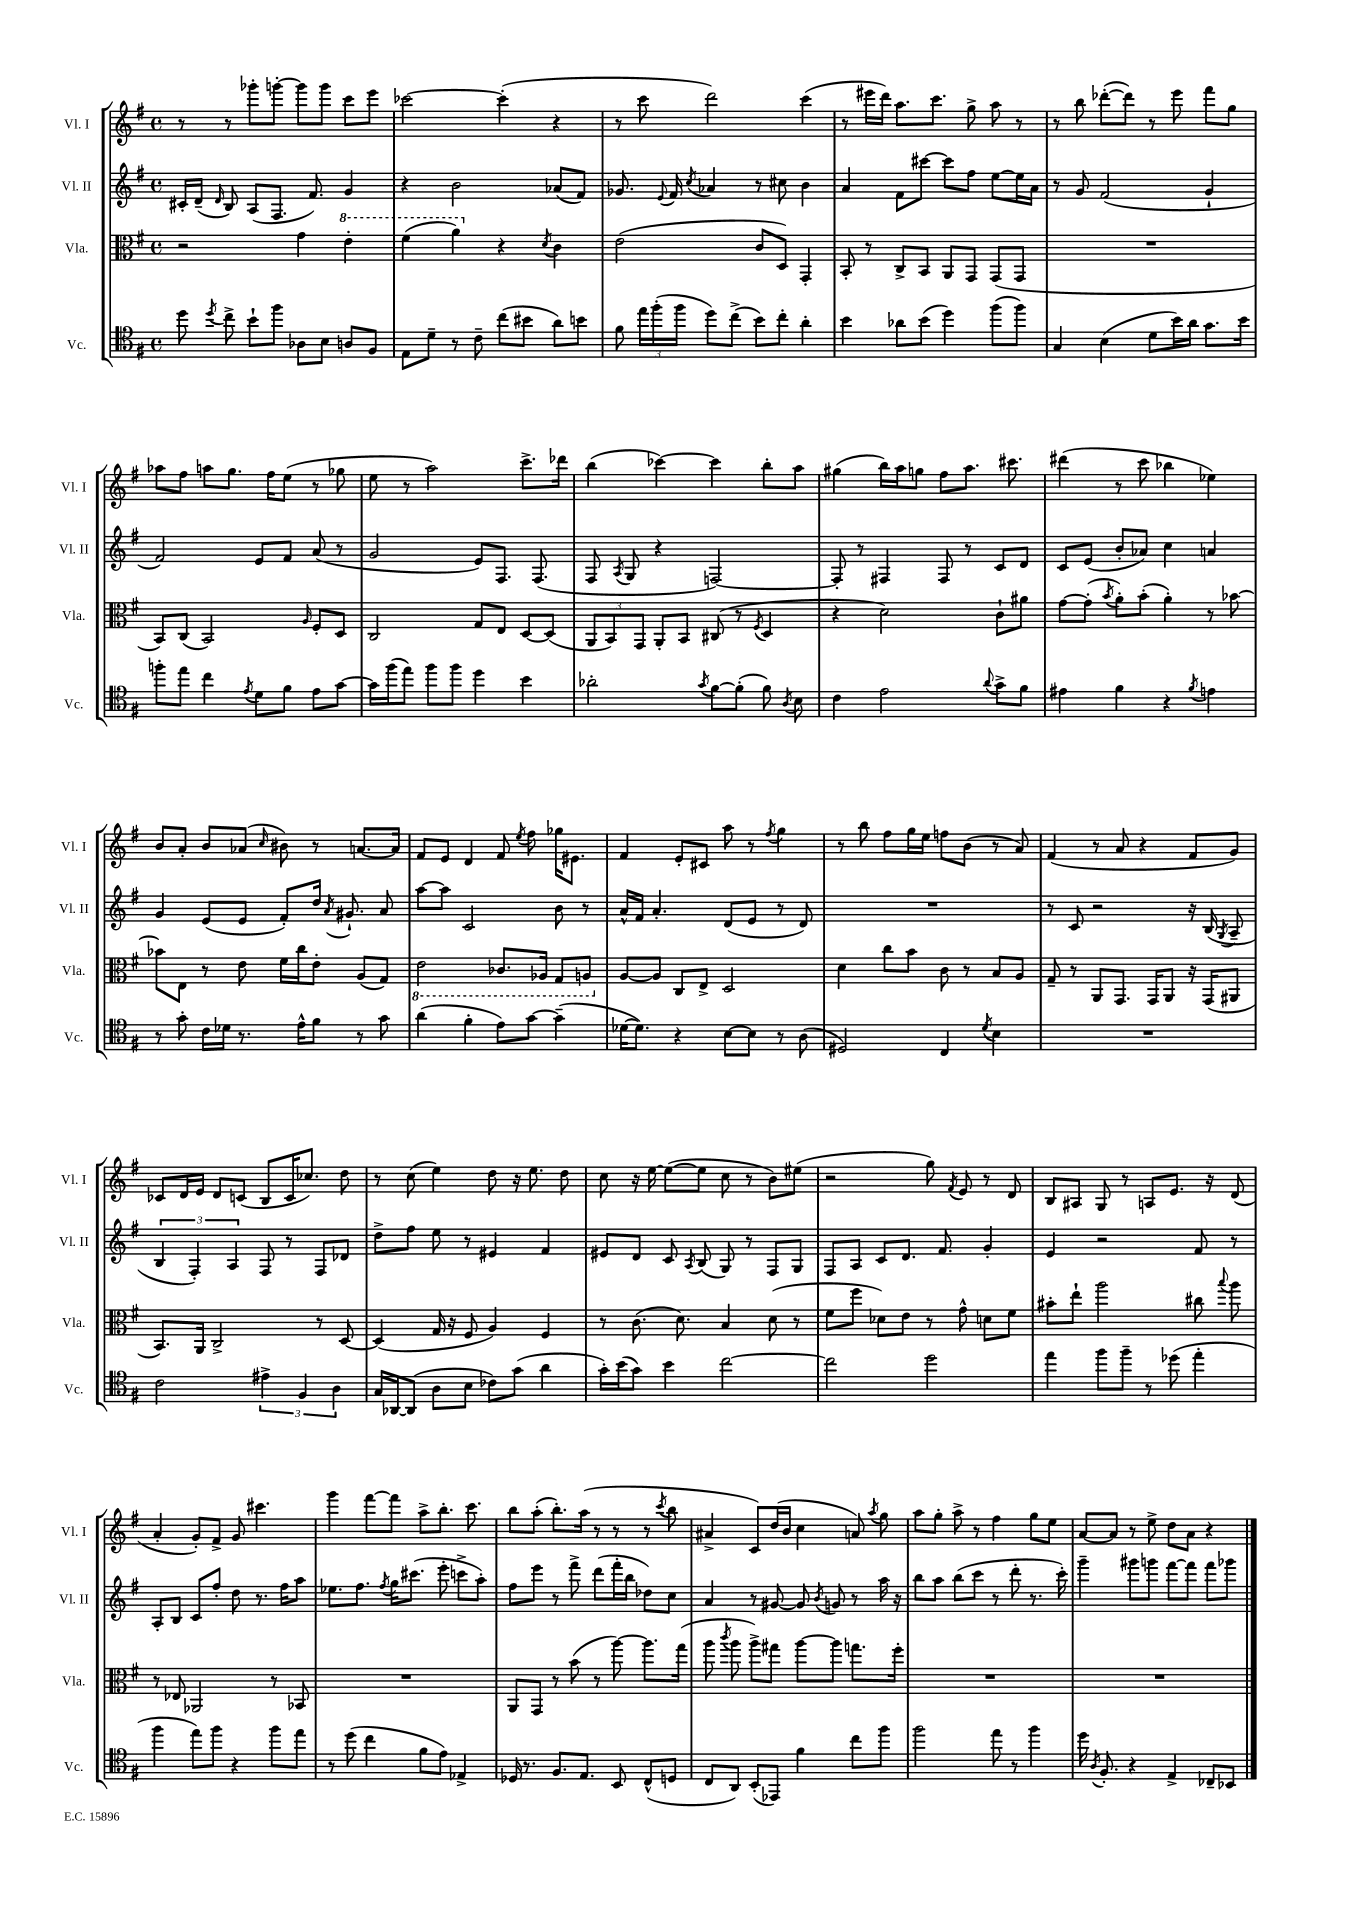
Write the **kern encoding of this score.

**kern	**kern	**kern	**kern
*part4	*part3	*part2	*part1
*staff4	*staff3	*staff2	*staff1
*I"Vc.	*I"Vla.	*I"Vl. II	*I"Vl. I
*I'Vc.	*I'Vla.	*I'Vl. II	*I'Vl. I
*clefC4	*clefC3	*clefG2	*clefG2
*k[f#]	*k[f#]	*k[f#]	*k[f#]
*M4/4	*M4/4	*M4/4	*M4/4
*met(c)	*met(c)	*met(c)	*met(c)
=42	=42	=42	=42
8dd\	2r	16c#X'/LL	8r
.	.	(16d~/JJ	.
8qdd/	.	16qqd/	.
8cc^\	.	8B/)	8r
8b`\L	.	(8A/L	8ggg-X'\L
8ff#\J	.	8.F#/J	[8gggn'\J
8A-X\L	4g\	.	8ggg\L]
.	.	8.f#/)	.
8B\J	.	.	8ggg\J
*	*8va	*	*
8An/L	4ee'\	4g/	8ccc\L
8F#/J	.	.	8eee\J
=43	=43	=43	=43
8E\L	(4ff#\	4r	[2ccc-X\
8d~\J	.	.	.
8r	4aa\)	2b\	.
8c~\	.	.	.
*	*X8va	*	*
(8cc\L	4r	.	(4ccc-'\]
8b#X\J	.	.	.
.	8qd/	.	.
8a\L)	4c\	(8a-X/L	4r
8bn\J	.	8f#/J)	.
=44	=44	=44	=44
8f#\	(2e\	8.g-X/	8r
24ee\LL	.	.	8ccc\
(24ff#'\	.	.	.
.	.	8qqe/	.
.	.	16f#/	.
24ff#\JJ	.	.	.
.	.	8qcc/	.
8dd\L)	.	4a-X/	2ddd\)
(8cc^\J	.	.	.
8b\L)	8c/L	8r	.
8cc'\J	8D/J)	8cc#X\	.
4a'\	4GG'/	4b\	(4ccc\
=45	=45	=45	=45
4b\	8BB'/	4a/	8r
.	8r	.	16eee#X\LL
.	.	.	16ddd\JJ)
8a-X\L	8C^/L	8f#\L	8.aa\L
(8b\J	8BB/J	[8ccc#X\J	.
.	.	.	8.ccc\J
4dd\)	8AA/L	8ccc#\L]	.
.	8GG/J	8ff#\J	8gg^\
(8ff#\L	(8GG/L	[8ee\L	8aa\
8ff#\J)	8GG/J	16ee\L]	8r
.	.	16a\JJ	.
=46	=46	=46	=46
4G/	1r	8r	8r
.	.	8g/	8bb\
(4B\	.	(2f#/	([8ddd-X'\L
.	.	.	8ddd-\J])
8d\L	.	.	8r
16b\L)	.	.	8eee\
16a\JJ	.	.	.
8.g\L	.	4g`/	8fff#\L
.	.	.	8gg\J
16b\Jk	.	.	.
!!LO:LB:g=z
=47	=47	=47	=47
8ffn'\L	8BB/L)	2f#/)	8aa-X\L
8ee\J	(8C/J	.	8ff#\J
4cc\	2BB/)	.	8aan\L
.	.	.	8.gg\J
8qe/	.	.	.
8d\L	.	8e/L	.
.	.	.	16ff#\KL
8f#\J	.	8f#/J	(8ee\J
.	16qqA/	.	.
8e\L	8F#'/L	(8a/	8r
[8g\J	8D/J	8r	8gg-X\
=48	=48	=48	=48
16g\LL]	2C/	2g/	8ee\
(16ff#\J	.	.	.
8ee\J)	.	.	8r
8ff#\L	.	.	2aa\)
8ff#\J	.	.	.
4dd\	8G/L	8e/L)	.
.	8E/J	8.F#/J	.
4b\	[8D/L	.	8.ccc^\L
.	.	(8.F#/	.
.	(8D/J]	.	.
.	.	.	16ddd-X\Jk
=49	=49	=49	=49
2a-X'\	12AA/L	8F#/	(4bb\
.	12BB/)	.	.
.	.	8qA/	.
.	.	8G/	.
.	12GG/J	.	.
.	8AA'/L	4r	[4ccc-X\)
.	8BB/J	.	.
8qg/	.	.	.
[8f#\L	(8C#X/	[2Fn/)	4ccc-\]
(8f#'\J]	8r	.	.
.	8qF#/	.	.
8f#\)	4D/	.	8bb'\L
8qA/	.	.	.
8B\	.	.	8aa\J
=50	=50	=50	=50
4c\	4r	8F'/]	(4gg#X\
.	.	8r	.
2e\	2d\)	4F#X/	16bb\LL)
.	.	.	16aa\J
.	.	.	8ggn\J
.	.	8F#/	8ff#\L
.	.	8r	8.aa\J
8qqa/	.	.	.
8g^\L	8c`\L	8c/L	.
.	.	.	8.ccc#X\
8f#\J	8a#X\J	8d/J	.
=51	=51	=51	=51
4e#X\	[8g\L	8c/L	(4ddd#X\
.	(8g'\J]	(8e/J	.
.	8qb/	.	.
4f#\	8a'\L)	8b'/L	8r
.	(8b'\J	8a-X/J)	8ccc\
4r	4a'\)	4cc\	4bb-X\
8qf#/	.	.	.
4en\	8r	4an/	4ee-X\)
.	[8b-X\	.	.
!!LO:LB:g=z
=52	=52	=52	=52
8r	8b-X\L]	4g/	8b/L
8g'\	8E\J	.	8a'/J
16c\LL	8r	(8e/L	8b/L
16d-X\JJ	.	.	.
8.r	8e\	8e/J	(8a-X/J
.	.	.	16qqcc/
.	16f#\LL	8f#'/L)	8b#X\)
16e^^\KL	16cc\J	.	.
8f#\J	8e'\J	16dd/Jk	8r
.	.	8qa/	.
.	.	8.g#X`/	.
8r	(8A/L	.	[8.an/L
8g\	8G/J)	8a/	.
.	.	.	16a/Jk]
=53	=53	=53	=53
*	*8ba	*	*
(4a\	2E\	[8aa\L	8f#/L
.	.	8aa\J]	8e/J
4f#'\	.	2c/	4d/
8e\L)	8.C-X/L	.	8f#/
.	.	.	8qee/
[8g\J	.	.	8ff#\
.	16AA-X/Jk	.	.
(4g~\]	8GG/L	8b\	16gg-X\KL
.	.	.	8.e#X\J
.	8AAn/J	8r	.
=54	=54	=54	=54
*	*X8ba	*	*
[16d-X\KL	[8A/L	16a^^/LL	4f#/
8.d-\J])	.	16f#/JJ	.
.	8A/J]	4.a'/	.
4r	8C/L	.	8e'/L
.	8E^/J	.	8c#X/J
[8B\L	2D/	(8d/L	8aa\
8B\J]	.	8e/J	8r
.	.	.	8qff#/
8r	.	8r	4gg\
(8A\	.	8d/)	.
=55	=55	=55	=55
2D#X/)	4d\	1r	8r
.	.	.	8bb\
.	8cc\L	.	8ff#\L
.	8b\J	.	16gg\L
.	.	.	16ee\JJ
4C/	8c\	.	8ffn\L
.	8r	.	(8b\J
8qd/	.	.	.
4B\	8B/L	.	8r
.	8A/J	.	8a/)
=56	=56	=56	=56
1r	8G~/	8r	(4f#/
.	8r	8c/	.
.	8AA/L	2r	8r
.	8.GG/J	.	8a/
.	.	.	4r
.	16GG/KL	.	.
.	8AA/J	.	.
.	16r	16r	8f#/L
.	(16GG/KL	(16B/	.
.	.	8qG/	.
.	8AA#X/J	8A~/	8g/J)
!!LO:LB:g=z
=57	=57	=57	=57
2c\	8.BB/L)	6B/	8c-X/L
.	.	.	16d/L
.	.	6F#'/)	.
.	16AA/Jk	.	16e/JJ
.	2C^/	.	8d/L
.	.	6A/	.
.	.	.	(8cn/J
6e#X^\	.	8F#/	8B/L
.	.	8r	16c/K
6F#/	.	.	.
.	.	.	8.cc-X/J)
.	8r	8F#/L	.
6A\	.	.	.
.	[8D/	8d-X/J	8dd\
=58	=58	=58	=58
16G/LL	(4D/]	8dd^\L	8r
[16AA-X/J	.	.	.
(8AA-/J]	.	8ff#\J	(8cc\
8A\L	16G/	8ee\	4ee\)
.	16r	.	.
8B\J	8F#/	8r	.
8c-X\L)	4A/)	4e#X/	8dd\
(8g\J	.	.	16r
.	.	.	8.ee\
4a\	4F#/	4f#/	.
.	.	.	8dd\
=59	=59	=59	=59
16g'\LL)	8r	8e#X/L	8cc\
(16b\J	.	.	.
8g\J)	(8.c\	8d/J	16r
.	.	.	[16ee\
4b\	.	8c/	(8ee\L_
.	8.d\)	.	.
.	.	8qA/	.
.	.	(8B/	8ee\J]
[2cc\	4B/	8G/)	8cc\
.	.	8r	8r
.	(8d\	8F#/L	8b\L)
.	8r	8G/J	(8ee#X\J
=60	=60	=60	=60
2cc\]	8f#\L	8F#/L	2r
.	8ff#\J	8A/J	.
.	8d-X\L)	8c/L	.
.	8e\J	8.d/J	.
2dd\	8r	.	8gg\)
.	.	8.f#/	.
.	.	.	8qf#/
.	8g^^\	.	8e/
.	8dn\L	4g'/	8r
.	8f#\J	.	8d/
=61	=61	=61	=61
4ee\	8b#X'\L	4e/	8B/L
.	8ee`\J	.	8A#X/J
8ff#\L	2aa\	2r	8G/
8ff#~\J	.	.	8r
8r	.	.	8An/L
(8dd-X\	.	.	8.e/J
4ee'\	8cc#X\	8f#/	.
.	.	.	16r
.	8qqbb/	.	.
.	8aa\	8r	(8d/
!!LO:LB:g=z
=62	=62	=62	=62
4ff#\	8r	8A'/L	4a'/
.	8E-X/	8B/J	.
8ee\L)	2AA-X/	8c/L	8g'/L)
8ff#\J	.	8ff#'/J	8f#^/J
4r	.	8dd\	8g/
.	.	8.r	4.ccc#X\
8ff#\L	8r	.	.
.	.	16ff#\KL	.
8ee\J	8BB-X/	8aa\J	.
=63	=63	=63	=63
8r	1r	8.ee-X\L	4ggg\
(8dd\	.	.	.
.	.	8.ff#\J	.
4cc\	.	.	[8fff#\L
.	.	8qff#/	.
.	.	16gg\KL	8fff#\J]
.	.	(8.ccc#X\J	.
8f#\L	.	.	8aa^\L
8e\J)	.	8eee'\	8.bb'\J
4E-X^/	.	8cccn^\L	.
.	.	.	8.ccc\
.	.	8aa'\J)	.
=64	=64	=64	=64
16D-X/	8AA/L	8ff#\L	8bb\L
8.r	.	.	.
.	8GG/J	8eee\J	(8aa'\J
8.F#/L	8r	8r	8.bb'\L)
.	(8b\	8fff#^\	.
8.E/J	.	.	(16aa\Jk
.	8r	(8ddd\L	8r
8BB/	[8aa\)	16fff#'\L	8r
.	.	16bb\JJ	.
(8C^^/L	8.aa\L]	8dd-X\L)	8r
.	.	.	8qccc/
8Dn/J	.	8cc\J	8bb\
.	(16gg\Jk	.	.
=65	=65	=65	=65
8C/L	8aa\	4a/	4a#X^/
.	8qccc/	.	.
8AA/J)	8aa\	.	.
(8BB'/L	8aa^\L)	8r	8c/L)
8EE-X/J)	8gg#X\J	[8g#X/	(16dd/L
.	.	.	16b/JJ
4f#\	[8aa\L	8g#/]	4cc\
.	.	8qb/	.
.	8aa\J]	8gn/	.
8cc\L	8.ggn\L	8r	8an/)
.	.	.	8qaa/
8ff#\J	.	16aa\	8gg\
.	16ff#'\Jk	16r	.
=66	=66	=66	=66
2ff#\	1r	8bb\L	8aa\L
.	.	8aa\J	8gg'\J
.	.	(8bb\L	8aa^\
.	.	8ccc\J	8r
8ee\	.	8r	4ff#\
8r	.	8ddd'\	.
4ff#\	.	8.r	8gg\L
.	.	.	8ee\J
.	.	16ccc'\)	.
=67	=67	=67	=67
16dd\	1r	4ggg~\	[8a/L
8qA/	.	.	.
8.F#'/	.	.	.
.	.	.	8a/J]
4r	.	8ggg#X\L	8r
.	.	8gggn\J	8ee^\
4E^/	.	[8fff#\L	8dd\L
.	.	8fff#\J]	8a\J
8C-X~/L	.	8fff#\L	4r
8BB-X/J	.	8ggg-X\J	.
==	==	==	==
*-	*-	*-	*-
